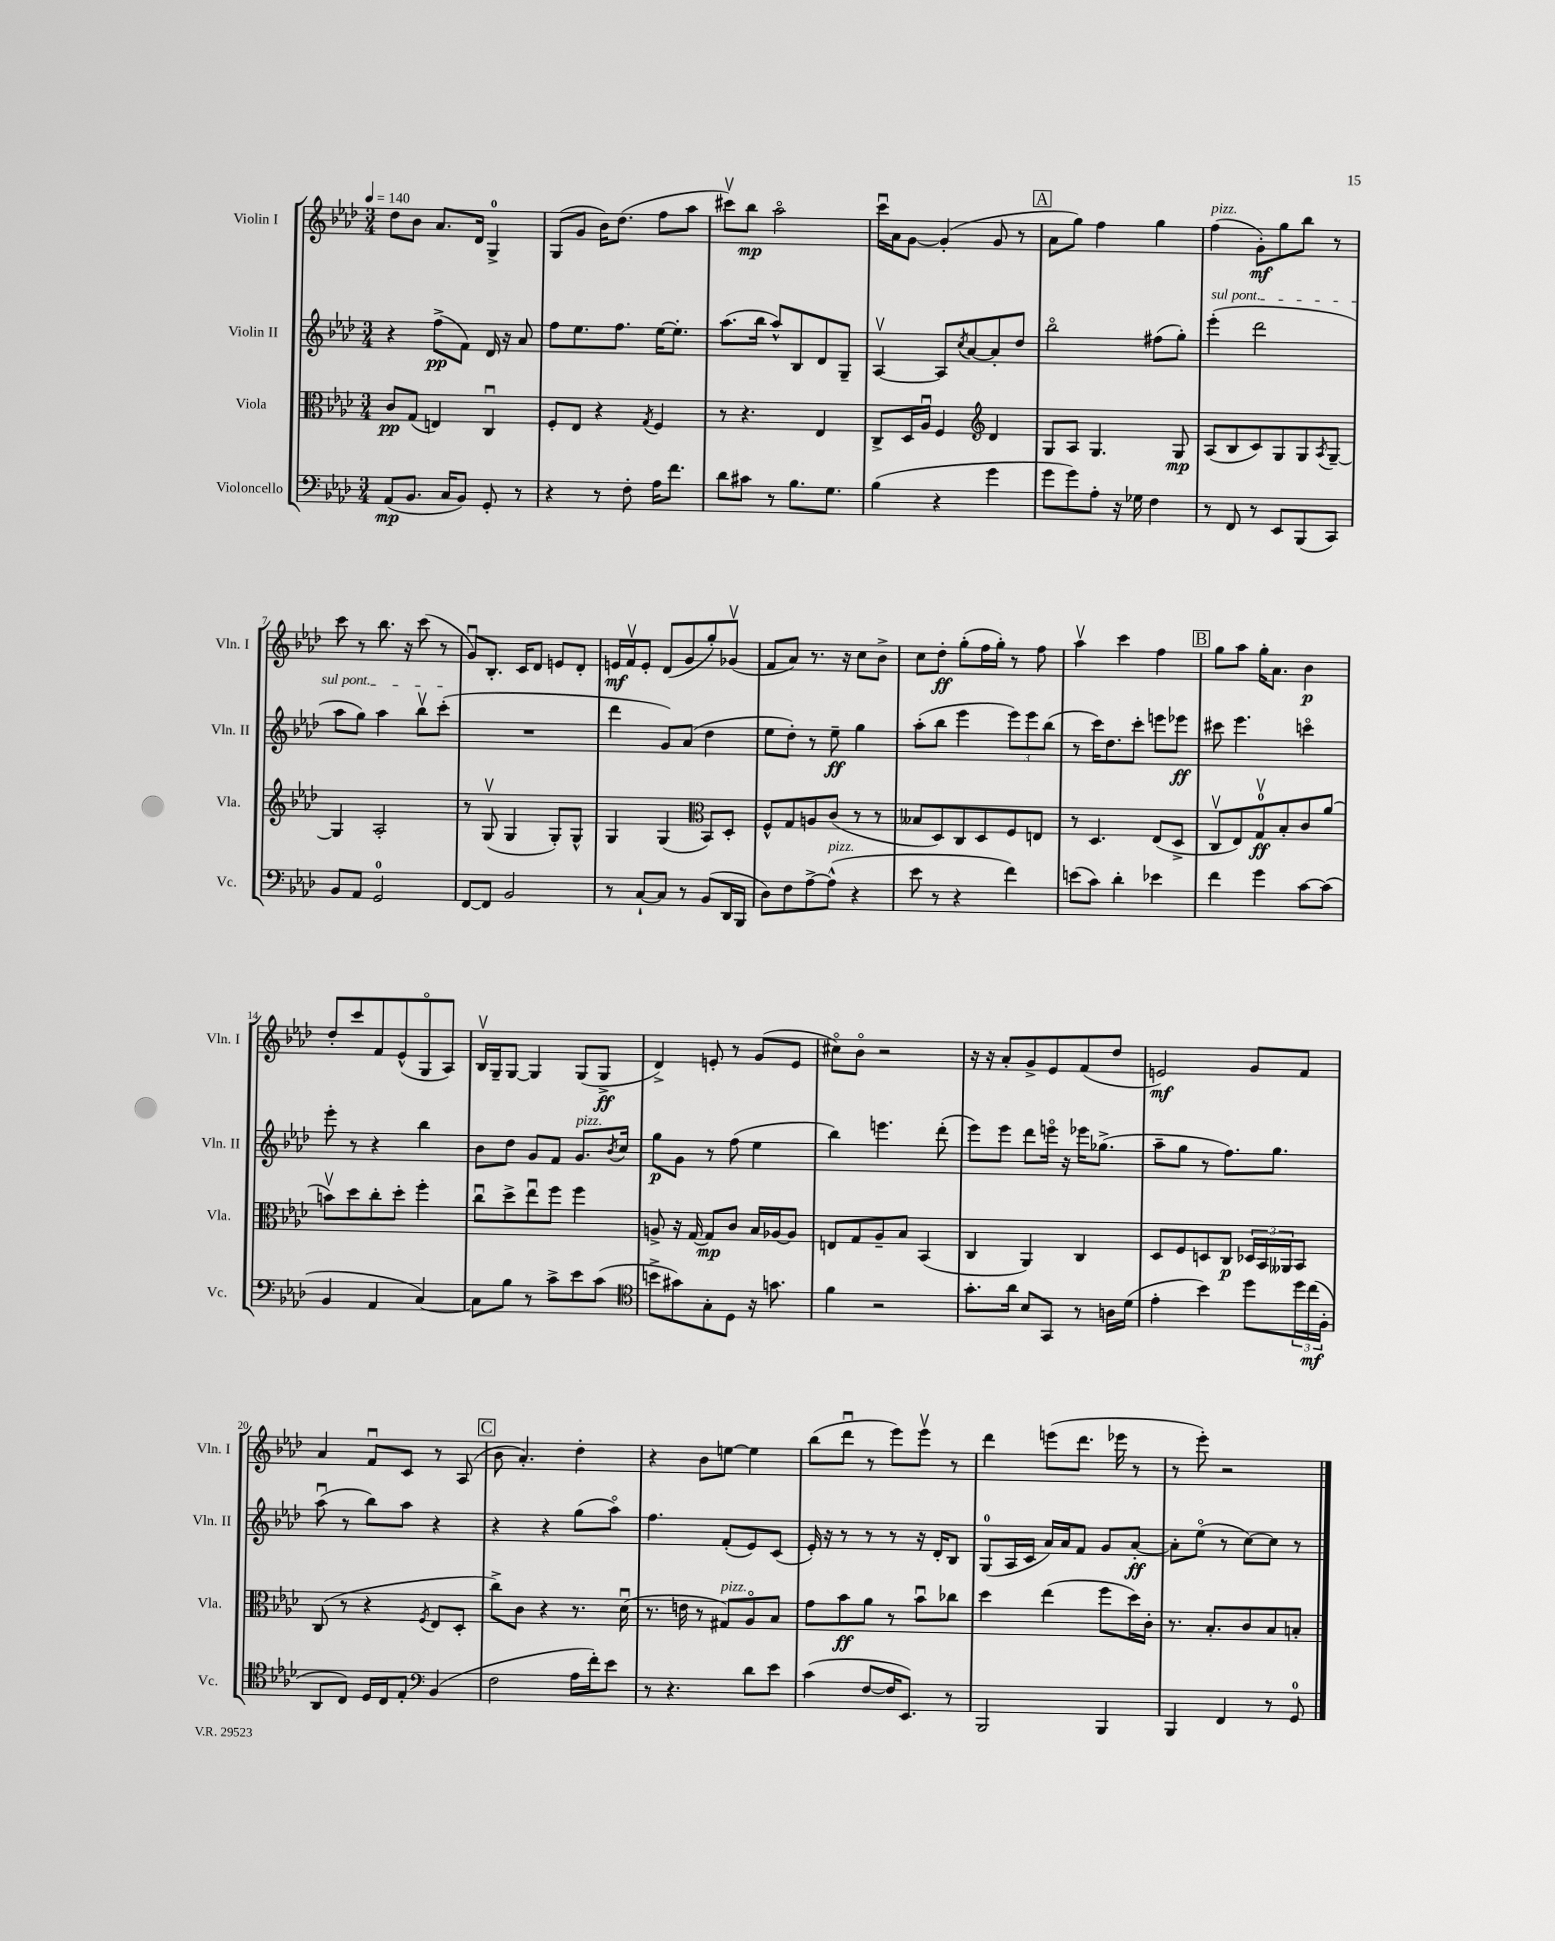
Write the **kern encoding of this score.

**kern	**kern	**kern	**kern
*staff4	*staff3	*staff2	*staff1
*clefF4	*clefC3	*clefG2	*clefG2
*k[b-e-a-d-]	*k[b-e-a-d-]	*k[b-e-a-d-]	*k[b-e-a-d-]
*M3/4	*M3/4	*M3/4	*M3/4
*MM140	*MM140	*MM140	*MM140
(8AA-	8c	4r	8dd-
8.BB-	(8G	.	8b-
.	4E)	(8ff^	8.a-
16C	.	.	.
8BB-)	.	8f)	.
.	.	.	16d-
8GG'	4Cu	16d-	4G^
.	.	16r	.
8r	.	8a-	.
=	=	=	=
4r	8F'	8ff	(8G
.	8E-	8.ee-	8g
8r	4r	.	16b-)
.	.	8.ff	(8.dd-
8F'	.	.	.
.	8qG	.	.
16A-	4F	[16ee-	8ff
8.f	.	8.ee-']	.
.	.	.	8aa-
=	=	=	=
8d-	8r	(8.aa-	8ccc#v)
8c#	4.r	.	8bb-
.	.	16bb-	.
8r	.	8aa-^^)	2aa-o
8.B-	.	8B-	.
.	4E-	8d-	.
8.G	.	.	.
.	.	8G~	.
=	=	=	=
(4B-	8C^	[4A-v	16cccu
.	.	.	16a-
.	16D-	.	[8g
.	16A-u	.	.
4r	4F	8A-]	(4g']
.	.	8qcc	.
.	.	[8a-	.
*	*clefG2	*	*
4g	4d-	8a-']	8g
.	.	8dd-	8r
=	=	=	=
8g	8G	2bb-o	8a-
8g)	8A-	.	8gg)
8A-'	4.G	.	4ff
16r	.	.	.
16G-	.	.	.
4F	.	(8ff#	4gg
.	8G	8gg')	.
=	=	=	=
8r	(8A-	(4eee-'	(4ff
8FF	8B-	.	.
8r	8c)	2ddd-	8g')
8EE-	8G	.	8gg
(8BBB-	8G	.	8bb-
.	8qA-	.	.
8CC)	[8G~	.	8r
=	=	=	=
8BB-	4G]	8aa-	8ccc
8AA-	.	8gg)	8r
2GG	2A-'	4aa-	8.bb-
.	.	.	16r
.	.	8bb-v	(8ccc
.	.	(8ccc'	8r
=	=	=	=
[8FF	8r	2.r	8gu)
8FF]	(8Gv	.	8.B-'
2BB-	4G	.	.
.	.	.	16c
.	.	.	8d-
.	8G')	.	8e
.	8G^^	.	8d-'
=	=	=	=
8r	4G	4ddd-	16e
.	.	.	16fv
[8C`	.	.	8e'
8C]	(4G	8g)	(8d-
8r	.	(8a-	8g
*	*clefC3	*	*
(8BB-	8BB-)	4dd-	8gg')
16DD-	8D-'	.	(8g-v
16BBB-	.	.	.
=	=	=	=
8D-)	8F^^	8ee-	8f
8F	8G	8dd-')	8a-)
[8A-^	8A	8r	8.r
(8A-^^]	(8c	8ee-~	.
.	.	.	16r
4r	8r	4gg	8cc
.	8r	.	8b-^
=	=	=	=
8e-	8B--	(8aa-'	8cc
8r	8D-)	8bb-	8dd-'
4r	8C	4eee-	(8gg'
.	8D-	.	16ff
.	.	.	16gg')
4f)	8F	12eee-)	8r
.	.	12eee-	.
.	8E	.	8ff
.	.	(12bb-	.
=	=	=	=
(8e	8r	8r	4aa-v
8c)	4.D-	16ccc)	.
.	.	8.dd-	.
4d-'	.	.	4ccc
.	.	8ccc'	.
4e-	(8E-	8eee	4ff
.	8D-^	8eee-	.
=	=	=	=
4f	8Cv	8ccc#	8gg
.	8E-)	4.eee-	8aa-
4g	8Gv	.	16gg'
.	.	.	8.a-
.	8B-'	.	.
[8c	8c	4ccco	4b-
(8c]	(8a-	.	.
=	=	=	=
4BB-	8bv)	8eee-'	8dd-'
.	8dd-	8r	8ccc
4AA-	8cc'	4r	8f
.	8dd-'	.	(8e-^^
[4C)	4ff'	4bb-	8Go
.	.	.	8A-)
=	=	=	=
8C]	8ccu	8b-	16B-v
.	.	.	16G~
8B-	8dd-^	8dd-	[8G
8r	8ee-u	8g	4G]
8c^	8ff	8f	.
8e-	4ff	8.g	(8G
(8c	.	.	8G^
.	.	8qb-	.
.	.	16cc	.
=	=	=	=
*clefC4	*	*	*
8b^	8A^	8gg	4d-^)
8g#)	16r	8g	.
.	[16G	.	.
8G'	8G]	8r	8e'
8D-	8c	(8ff	8r
16r	16B-	4ee-	(8g
8.g	[16A-	.	.
.	8A-]	.	8e
=	=	=	=
4f	8E	4bb-)	8cc#o)
.	8G	.	8b-o
2r	8A-~	4.eee	2r
.	8B-	.	.
.	(4BB-	.	.
.	.	(8ddd-'	.
=	=	=	=
8.g'	4C	8eee-)	16r
.	.	.	16r
.	.	8eee-	8a-'
16a-	.	.	.
8B-	4AA-)	8ddd-	8g^
8GG	.	16eeeo	8e-
.	.	16r	.
8r	4C	16eee-	(8f
.	.	(8.gg-^	.
16A	.	.	8dd-
(16d-	.	.	.
=	=	=	=
4e-'	8D-	8aa-~	2e)
.	8F	8gg	.
4b-)	8D	8r	.
.	8C	8.ff)	.
8dd-	24D-	.	8g
.	24BB-	.	.
.	.	8.gg	.
.	24AA--	.	.
24dd-	8BB-	.	8f
(24cc	.	.	.
24F'	.	.	.
=	=	=	=
8AA-	(8C	(8aa-u	4a-
8C)	8r	8r	.
16D-	4r	8bb-)	8fu
16C	.	.	.
8E-'	.	8aa-	8c
*clefF4	*	*	*
.	8qF	.	.
(4BB-	8E-	4r	8r
.	8D-'	.	(8A-
=	=	=	=
2F	8cc^)	4r	8b-
.	8c	.	4.a-')
.	4r	4r	.
16A-	8.r	(8gg	4dd-'
16f')	.	.	.
8e-	.	8aa-o)	.
.	(16d-u	.	.
=	=	=	=
8r	8.r	4.ff	4r
4.r	.	.	.
.	16e	.	.
.	8r	.	8b-
.	8G#)	(8f'	[8ee
8d-	8A-o	8e-)	4ee]
8e-	8B-	(8c	.
=	=	=	=
(4c	8g	16e-')	(8bb-
.	.	16r	.
.	8b-	8r	8ddd-u
[8F	8a-	8r	8r
16F]	8r	8r	8eee-)
8.EE-)	.	.	.
.	8b-u	16r	8eee-v
.	.	16d-'	.
8r	8cc-	8B-	8r
=	=	=	=
2BBB-	4dd-	(8G	4ddd-
.	.	16A-	.
.	.	16c	.
.	(4ee-	16a-)	(8eee
.	.	16a-	.
.	.	8f	8.ddd-
4BBB-	8ff	8g	.
.	.	.	16eee-
.	16dd-)	[8a-'	8r
.	16c'	.	.
=	=	=	=
4BBB-	8.r	8a-']	8r
.	.	(8ee-o	8eee-')
.	8.B-'	.	.
4FF	.	8r	2r
.	8c	[8cc)	.
8r	8B-	8cc]	.
8GG	8B'	8r	.
==	==	==	==
*-	*-	*-	*-
